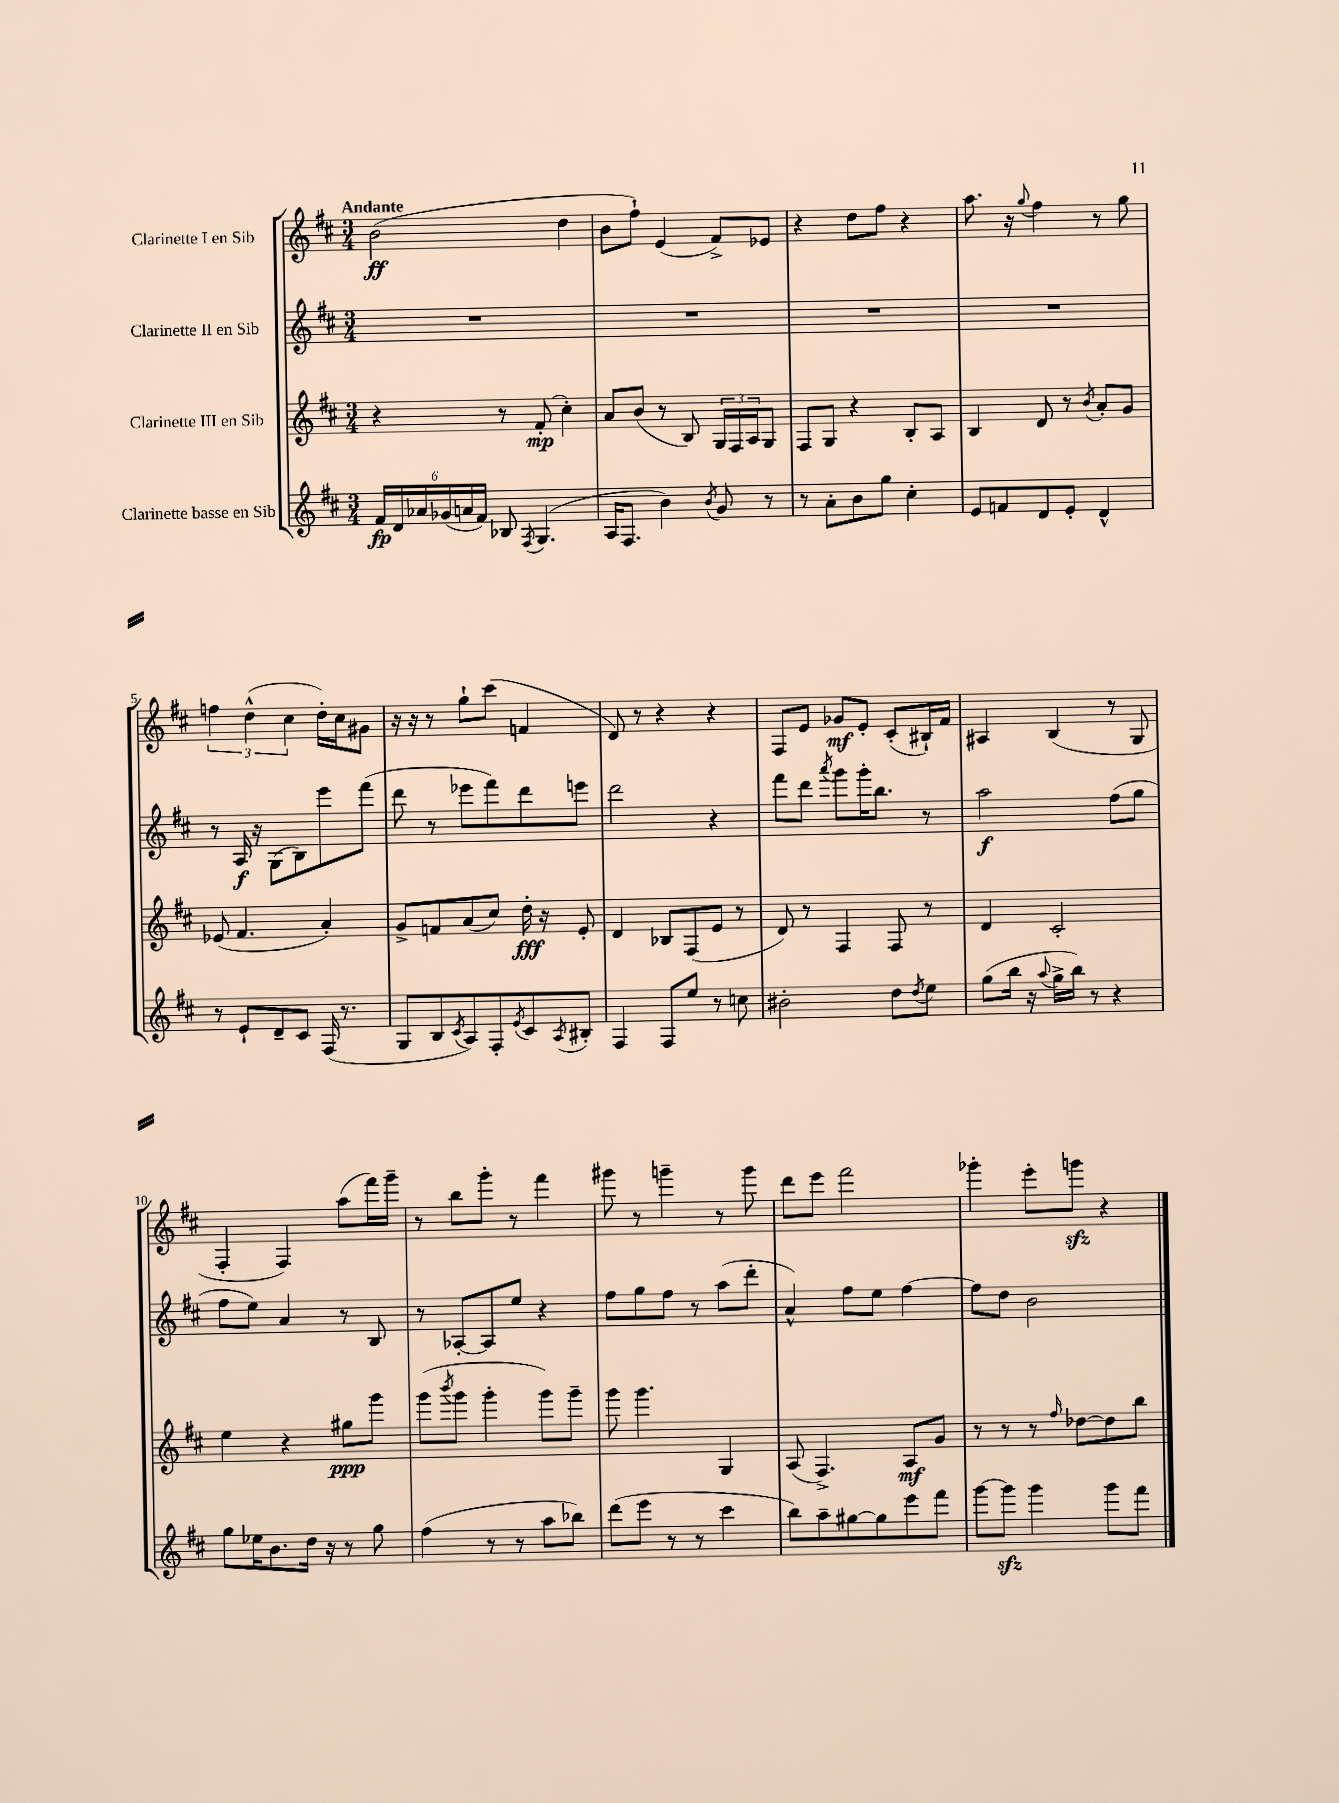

**kern	**kern	**kern	**kern
*staff4	*staff3	*staff2	*staff1
*clefG2	*clefG2	*clefG2	*clefG2
*k[f#c#]	*k[f#c#]	*k[f#c#]	*k[f#c#]
*M3/4	*M3/4	*M3/4	*M3/4
24f#	4r	2.r	(2b
24d	.	.	.
24a-	.	.	.
(24g-	.	.	.
24a	.	.	.
24f#)	.	.	.
8B-	8r	.	.
8qF#	.	.	.
(4.G	(8f#'	.	.
.	4cc#')	.	4dd
=	=	=	=
16A	8a	2.r	8b
8.F#	.	.	.
.	(8b	.	8ff#`)
4b)	8r	.	(4e
.	8B)	.	.
8qb	.	.	.
8g	24G	.	8f#^)
.	24F#	.	.
.	24A	.	.
8r	8G	.	8e-
=	=	=	=
8r	8F#	2.r	4r
8a'	8G	.	.
8b	4r	.	8dd
8gg	.	.	8ff#
4cc#'	8B'	.	4r
.	8A	.	.
=	=	=	=
8e	4B	2.r	8.aa
8f	.	.	.
.	.	.	16r
.	.	.	8qqgg
8d	8d	.	4ff#
8e'	8r	.	.
.	8qb	.	.
4d^^	8a'	.	8r
.	8g	.	8gg
=	=	=	=
8r	(8e-	8r	6ff
8e`	4.f#	16A	.
.	.	.	(6dd^^
.	.	16r	.
8d~	.	(8G	.
.	.	.	6cc#
8c#	.	8B)	.
(16F#	4a')	8eee	16dd')
8.r	.	.	16cc#
.	.	(8fff#	8g#
=	=	=	=
8G	8g^	8ddd	16r
.	.	.	16r
8B	8f	8r	8r
8qc#	.	.	.
8A)	(8a	8eee-	8gg`
8F#'	8cc#)	8fff#)	(8ccc#
8qe	.	.	.
8c#	16dd'	8ddd	4f
.	16r	.	.
8qA	.	.	.
8B#'	8e'	8eee	.
=	=	=	=
4F#	4d	2ddd	8d)
.	.	.	8r
8F#	8B-	.	4r
8ee	(8F#	.	.
8r	8e	4r	4r
8cc	8r	.	.
=	=	=	=
2b#'	8d)	8fff#	8F#
.	8r	8ddd	8e
.	.	8qaaa	.
.	4F#	8ggg	8g-
.	.	16ggg'	8e'
.	.	8.bb	.
8dd	8F#	.	(8c#'
8qdd	.	.	.
8ee	8r	8r	16B#`)
.	.	.	16f#
=	=	=	=
(8gg	4d	2aa	4A#
16bb	.	.	.
16r	.	.	.
8qqaa	.	.	.
16gg^	2c#'	.	(4B
16bb)	.	.	.
8r	.	.	.
4r	.	(8ff#	8r
.	.	8gg	8G
=	=	=	=
8gg	4ee	8ff#	4F#'
16ee-	.	8ee)	.
8.b	.	.	.
.	4r	4a	4F#)
16dd	.	.	.
16r	.	.	.
8r	8gg#	8r	(8aa
8gg	8ggg	8B	16fff#)
.	.	.	16ggg~
=	=	=	=
(4ff#	(8ggg	8r	8r
.	8qbbb	.	.
.	8ggg	[8A-'	8bb
8r	4ggg'	8A-]	8ggg'
8r	.	8ee	8r
8aa	8ggg)	4r	4fff#
8bb-)	8ggg~	.	.
=	=	=	=
(8ddd	8ggg	8ff#	8ggg#
8eee	4.ggg	8gg	8r
8r	.	8ff#	4ggg~
8r	.	8r	.
4ccc#	4G	(8aa	8r
.	.	8ddd'	8ggg
=	=	=	=
8bb)	(8A	4a^^)	8ddd
8aa~	4.F#^)	.	8eee
[8gg#	.	8ff#	2fff#
8gg#]	.	8ee	.
8eee	8A	[4ff#	.
8fff#	8g	.	.
=	=	=	=
[8ggg	8r	8ff#]	4ggg-'
8ggg]	8r	8dd	.
4ggg	8r	2b	8eee'
.	16qqff#	.	.
.	[8dd-	.	8ggg
8ggg	8dd-]	.	4r
8fff#	8bb	.	.
==	==	==	==
*-	*-	*-	*-
